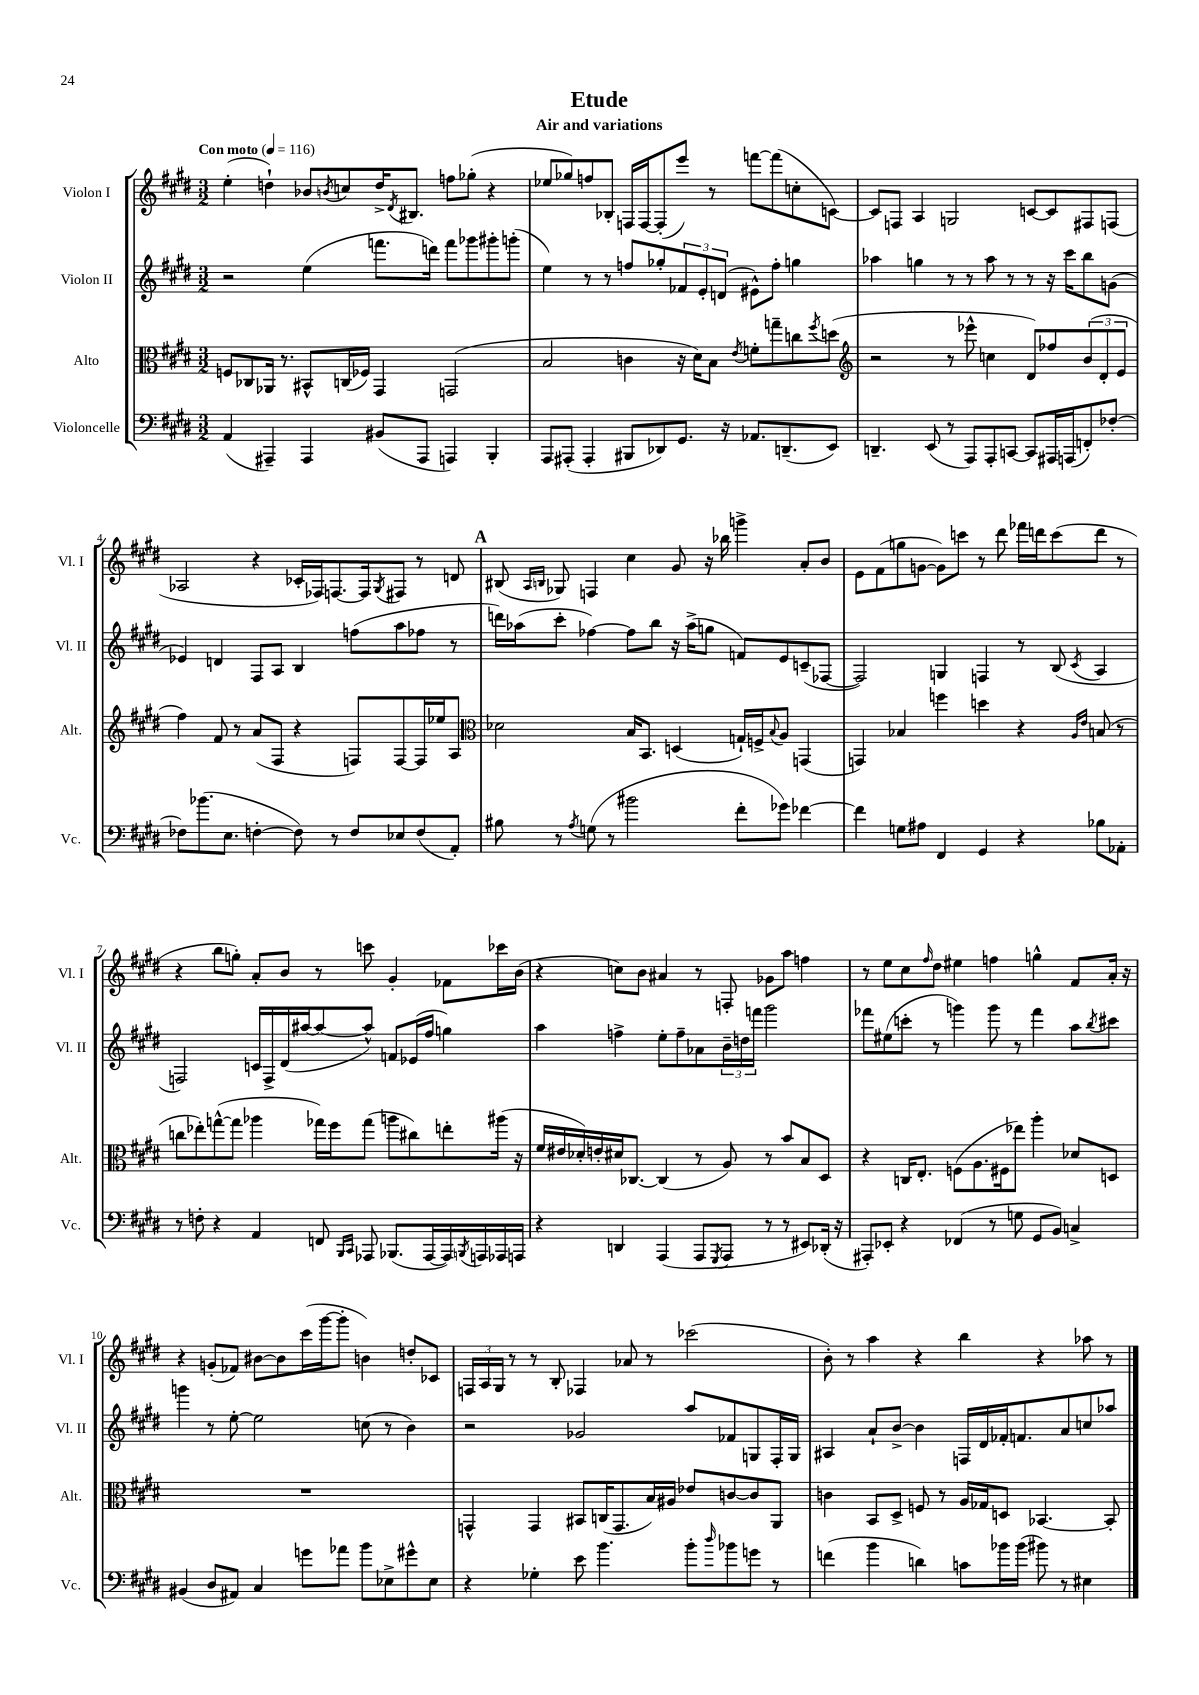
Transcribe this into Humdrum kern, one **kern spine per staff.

**kern	**kern	**kern	**kern
*staff4	*staff3	*staff2	*staff1
*clefF4	*clefC3	*clefG2	*clefG2
*k[f#c#g#d#]	*k[f#c#g#d#]	*k[f#c#g#d#]	*k[f#c#g#d#]
*M3/2	*M3/2	*M3/2	*M3/2
*MM116	*MM116	*MM116	*MM116
(4AA	8F	2r	(4ee'
.	8C-	.	.
4AAA#~)	16AA-	.	4dd`)
.	8.r	.	.
4AAA#	8BB#^^	(4ee	8b-
.	.	.	8qb
.	(16C	.	8cc
.	16F-)	.	.
(8BB#	4GG#	8.fff	16dd^
.	.	.	8qd#
.	.	.	8.B#
8AAA#	.	.	.
.	.	16ddd)	.
4AAA)	(2GG	8fff	8ff
.	.	8ggg-	(8gg-'
4BBB'	.	8ggg#'	4r
.	.	(8ggg'	.
=	=	=	=
8AAA	2B	4ee)	8ee-
(8AAA#'	.	.	8gg-)
4AAA#'	.	8r	8ff
.	.	8r	8B-'
8BBB#	4c	8ff	16F
.	.	.	[16F
8DD-)	.	8gg-'	(8F']
8.GG#	16r	12f-	8eee)
.	16d#)	.	.
.	.	12e'	.
.	8B	.	8r
.	.	(12d	.
16r	.	.	.
.	8qe	.	.
8.AA-	8f'	8e#^^)	[8fff
.	8gg~	8ff'	(8fff]
(8.DD~	.	.	.
.	8cc	4gg	8cc'
.	8qff#	.	.
8EE)	(8dd	.	[8c)
=	=	=	=
*	*clefG2	*	*
4.DD~	2r	4aa-	8c]
.	.	.	8F
.	.	4gg	4A
(8EE	.	.	.
8r	8r	8r	2G
8AAA)	8eee-^^	8r	.
8AAA'	4cc	8aa-	.
[8CC	.	8r	.
8CC]	8d#)	8r	[8c
16AAA#	8ff-	16r	8c]
(16AAA	.	16ccc#	.
8FF')	(12b	8bb	8F#
.	12d#'	.	.
[8F-'	.	(8g	(8F
.	12e	.	.
=	=	=	=
8F-]	4ff#)	4e-)	2A-
(8.b-	.	.	.
.	8f#	4d	.
8.E	.	.	.
.	8r	.	.
[4F'	(8a	8F#	4r
.	8F#	8A	.
8F])	4r	4B	16c-'
.	.	.	16F-)
8r	.	.	[8.F
8F	8F)	(8ff	.
.	.	.	16F]
.	.	.	8qG#
8E-	[8F	8aa	8F#
(8F	16F]	8ff-	8r
.	16ee-	.	.
8AA')	8A	8r	8d
=	=	=	=
*	*clefC3	*	*
8B#	2d-	16ddd)	(8B#
.	.	(16aa-	.
.	.	.	16qqA
.	.	.	16qqB
8r	.	8ccc#'	8G-)
8qA	.	.	.
(8G	.	[4ff-)	4F
8r	.	.	.
2b#	16B	8ff-]	4cc#
.	8.BB	.	.
.	.	8bb	.
.	(4D	16r	8g#
.	.	(16aa-^	.
.	.	8gg	16r
.	.	.	16bb-
8f#'	16G`)	8f)	4ggg^
.	16F^	.	.
.	8qqB	.	.
8g-)	8A	8e	.
[4f-	(4GG	(8c~	8a'
.	.	[8F-	8b
=	=	=	=
4f-]	4GG)	2F-])	8e
.	.	.	(8f#
8G	4B-	.	8gg
8A#	.	.	[8g
4FF#	4ff	4G	8g])
.	.	.	8ccc
4GG#	4dd	4F	8r
.	.	.	8ddd#
4r	4r	8r	16fff-
.	.	.	16ddd
.	.	(8B	(8ccc
.	16qqA	.	.
.	16qqe	8qc#	.
8B-	(8B	4A	8ddd
8AA-'	8r	.	8r
=	=	=	=
8r	8cc	2F)	4r
8F'	8ee-')	.	.
4r	([8gg^^	.	8bb
.	8gg]	.	8gg')
4AA	4aa-	16c	8a'
.	.	16F^	.
.	.	(16d#	8b
.	.	[16aa#	.
8FF	16gg-)	8aa#_	8r
.	16ff#	.	.
16qqBBB	.	.	.
16qqCC#	.	.	.
8AAA-	(8gg-	8aa#^^])	8ccc
(8.BBB-	8aa	8f	4g#'
.	8cc#)	(16e-	.
[16AAA-	.	16ff#	.
16AAA-])	8ee'	4gg)	8f-
8qBBB	.	.	.
16AAA	.	.	.
16AAA-	(16aa#	.	16ccc-
16AAA	16r	.	(16b
=	=	=	=
4r	16f#	4aa	4r
.	16e#	.	.
.	16d-')	.	.
.	16e'	.	.
4DD	16d#	4ff^	8cc)
.	[8.C-	.	.
.	.	.	8b
(4AAA	(4C-]	8ee'	4a#
.	.	8ff~	.
8AAA	8r	8a-	8r
8qGGG#	.	.	.
8AAA	8A)	24b~	8F'
.	.	24dd	.
.	.	24fff	.
8r	8r	2ggg#	8g-
8r	8b	.	8aa
8EE#)	8B	.	4ff
(16DD-'	8D#	.	.
16r	.	.	.
=	=	=	=
8AAA#')	4r	8fff-	8r
8EE-'	.	(8ee#	8ee
4r	16C	8ccc'	8cc#
.	8.E'	.	.
.	.	.	16qqff#
.	.	8r	8dd#
(4FF-	(8F	4ggg)	4ee#
.	8.A	.	.
8r	.	8ggg	4ff
.	16F#	.	.
8G	8ee-)	8r	.
8GG#	4aa'	4fff-	4gg^^
8BB)	.	.	.
4C^	8d-	8aa	8f#
.	.	8qbb	.
.	8D	8ccc#	16a'
.	.	.	16r
=	=	=	=
(4BB#	1.r	4ggg	4r
8D#	.	8r	(8g'
8AA#)	.	[8ee'	8f-)
4C#	.	2ee]	[8b#
.	.	.	8b#]
8g	.	.	(16ccc#
.	.	.	[16ggg#
8a-	.	.	8ggg#']
8b	.	(8cc	4b)
8E-^	.	8r	.
8g#^^	.	4b)	8dd'
8E-	.	.	8c-
=	=	=	=
4r	4GG^^	2r	24F
.	.	.	24A
.	.	.	24G#
.	.	.	8r
4G-'	4GG	.	8r
.	.	.	8B'
8e	8BB#	2g-	4F-
4.b	(16C	.	.
.	8.GG	.	.
.	.	.	8a-
.	16B)	.	8r
.	16A#	.	.
8b'	8e-	8aa	(2ccc-
16qqdd#	.	.	.
8b-	[8c	8f-	.
8g	8c]	8G	.
8r	8AA	16F#'	.
.	.	16G	.
=	=	=	=
(4f	4c	4A#	8b')
.	.	.	8r
4b	8BB	8a`	4aa
.	8D#^	[8b^	.
4d)	8F	4b]	4r
.	8r	.	.
8c	16A	16F	4bb
.	16G-	16d#	.
16b-	8D	16f-'	.
(16b-	.	8.f	.
8b#)	[4.BB-	.	4r
8r	.	8a	.
4E#	.	8cc	8aa-
.	8BB-']	8aa-	8r
==	==	==	==
*-	*-	*-	*-
